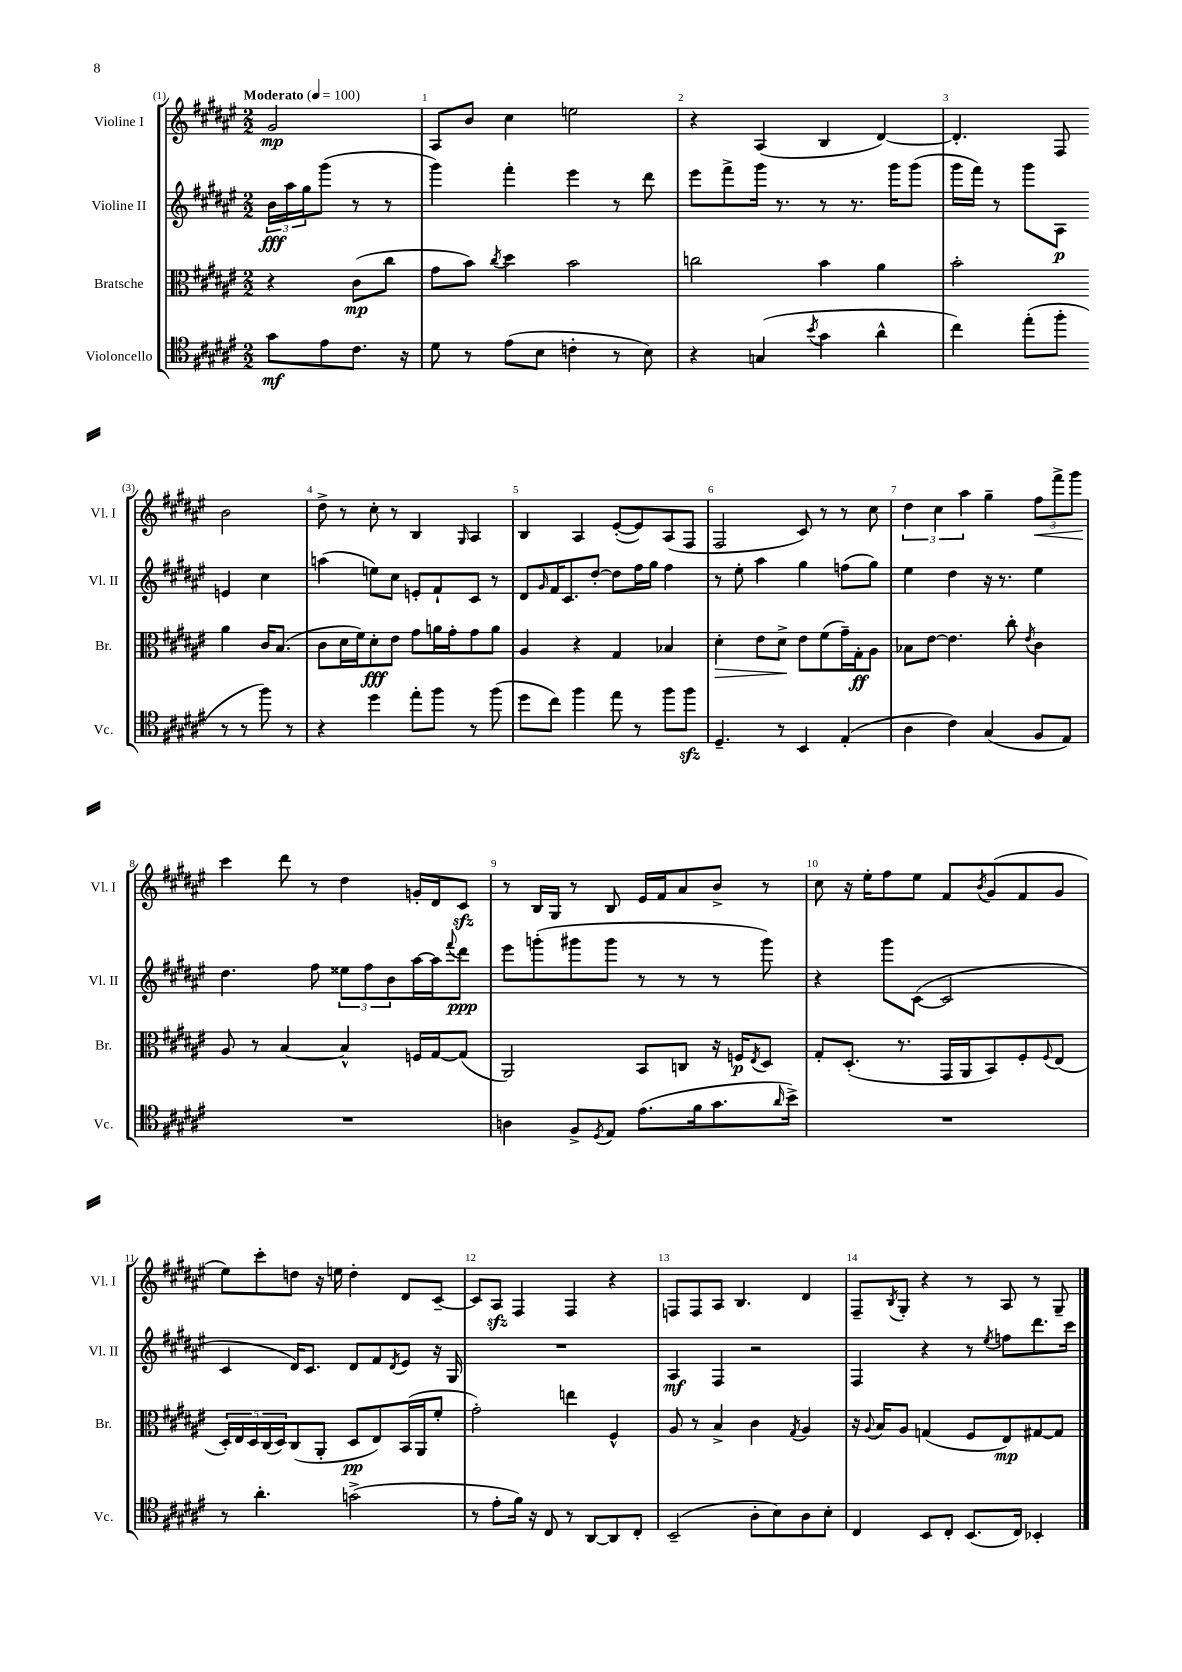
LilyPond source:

<<
\new StaffGroup <<
\new Staff = "s0" \with { instrumentName = "Violine I" shortInstrumentName = "Vl. I" } {
    \clef treble \key fis \major \numericTimeSignature \time 2/2 \partial 2 \tempo "Moderato" 4 = 100
    gis'2\mp |
    ais8 b'8 cis''4 e''2 |
    r4 ais4( b4 dis'4~) |
    dis'4.-. fis8 b'2 |
    dis''8-> r8 cis''8-. r8 b4 \grace { gis16 } ais4 |
    b4 ais4 eis'8~-.( eis'8) ais8( fis8 |
    fis2 cis'8) r8 r8 cis''8 |
    \tuplet 3/2 { dis''4 cis''4 ais''4 } gis''4-- \tuplet 3/2 { fis''8\< fis'''8-> gis'''8 } |
    cis'''4\! dis'''8 r8 dis''4 g'16-. dis'16 cis'8\sfz |
    r8 b16 gis16 r8 b8 eis'16 fis'16 ais'8 b'8-> r8 |
    cis''8 r16 eis''16-. fis''8 eis''8 fis'8 \acciaccatura { b'8 } gis'8( fis'8 gis'8 |
    eis''8) cis'''8-. d''8 r16 e''16 d''4-. dis'8 cis'8~-- |
    cis'8 ais8\sfz fis4 fis4 r4 |
    f8 f8 ais8 b4. dis'4 |
    fis8-- \acciaccatura { b8 } gis8-. r4 r8 ais8 r8 gis8-- \bar "|." |
}
\new Staff = "s1" \with { instrumentName = "Violine II" shortInstrumentName = "Vl. II" } {
    \clef treble \key fis \major \numericTimeSignature \time 2/2 \partial 2
    \tuplet 3/2 { b'16\fff ais''16 gis''16 } gis'''8( r8 r8 |
    gis'''4) fis'''4-. eis'''4 r8 dis'''8 |
    eis'''8 fis'''8-> gis'''16 r8. r8 r8. gis'''16 gis'''8( |
    gis'''16 fis'''16) r8 gis'''8 ais8\p e'4 cis''4 |
    a''4( e''8) cis''8 e'8-. fis'8-! cis'8 r8 |
    dis'8 \grace { gis'16 } fis'16 cis'8. dis''8~-. dis''8 fis''16 gis''16 fis''4 |
    r8 eis''8-. ais''4 gis''4 f''8( gis''8) |
    eis''4 dis''4 r16 r8. eis''4 |
    dis''4. fis''8 \tuplet 3/2 { eisis''8 fis''8 b'8 } ais''16~ ais''16 \appoggiatura { fis'''8 } dis'''8\ppp |
    eis'''8 g'''8-.( gis'''8 gis'''8 r8 r8 r8 gis'''8) |
    r4 gis'''8 cis'8~( cis'2 |
    cis'4 dis'16) cis'8. dis'8 fis'8 \acciaccatura { dis'8 } eis'8 r16 gis16 |
    R1 |
    ais4\mf fis4 r2 |
    fis4 r4 r8 \acciaccatura { eis''8 } f''8 dis'''8. cis'''16 \bar "|." |
}
\new Staff = "s2" \with { instrumentName = "Bratsche" shortInstrumentName = "Br." } {
    \clef alto \key fis \major \numericTimeSignature \time 2/2 \partial 2
    r4 cis'8\mp( cis''8 |
    gis'8 b'8) \acciaccatura { cis''8 } dis''4 b'2 |
    c''2 b'4 ais'4 |
    b'2-. ais'4 cis'16 b8.( |
    cis'8 dis'16 fis'16) dis'8-.\fff eis'8 gis'8 a'16 gis'16-. gis'8 a'8 |
    ais4 r4 gis4 bes4 |
    dis'4-.\> eis'8 dis'8->\! eis'8 fis'8( gis'16--) gis16-.\ff ais8 |
    bes8 eis'8~ eis'4. cis''8-. \acciaccatura { eis'8 } cis'4 |
    ais8 r8 b4~ b4-^ f16 gis16~ gis8( |
    ais,2) b,8 c8 r16 f16\p \acciaccatura { eis8 } dis8 |
    gis8-. dis8.-.( r8. gis,16 ais,16 b,8) fis8-. \appoggiatura { fis8 } eis8( |
    \tuplet 5/4 { dis16-.) eis16 dis16 cis16( dis16) } cis8( ais,8-. dis8\pp eis8) b,16( ais,16 fis'8-. |
    gis'2-.) e''4 fis4-^ |
    ais8 r8 b4-> cis'4 \acciaccatura { gis8 } ais4 |
    r16 \appoggiatura { ais8 } b16 ais8 g4( fis8 eis8\mp) gis8~ gis8 \bar "|." |
}
\new Staff = "s3" \with { instrumentName = "Violoncello" shortInstrumentName = "Vc." } {
    \clef tenor \key fis \major \numericTimeSignature \time 2/2 \partial 2
    gis'8\mf eis'8 cis'8. r16 |
    dis'8 r8 eis'8( b8 c'4-. r8 b8) |
    r4 g4( \acciaccatura { b'8 } gis'4 ais'4-^ |
    cis''4) eis''8-.( fis''8-. r8 r8 fis''8) r8 |
    r4 dis''4 eis''8-. fis''8 r8 fis''8( |
    dis''8 cis''8) fis''4 eis''8 r8 fis''8 fis''8\sfz |
    dis4.-- r8 b,4 eis4-.( |
    ais4 cis'4) gis4( fis8 eis8) |
    R1 |
    a4 fis8-> \acciaccatura { dis8 } eis8 eis'8.( fis'16 gis'8. \grace { ais'16 } b'16->) |
    R1 |
    r8 ais'4.-. g'2->( |
    r8 eis'8-. fis'16) r16 cis8 r8 ais,8~ ais,8 cis8-. |
    b,2--( ais8-. b8) ais8 b8-. |
    cis4 b,8 cis8-. b,8.( cis16) bes,4-. \bar "|." |
}
>>
>>
\layout { \context { \Score \override BarNumber.break-visibility = ##(#f #t #t) barNumberVisibility = #all-bar-numbers-visible } }
